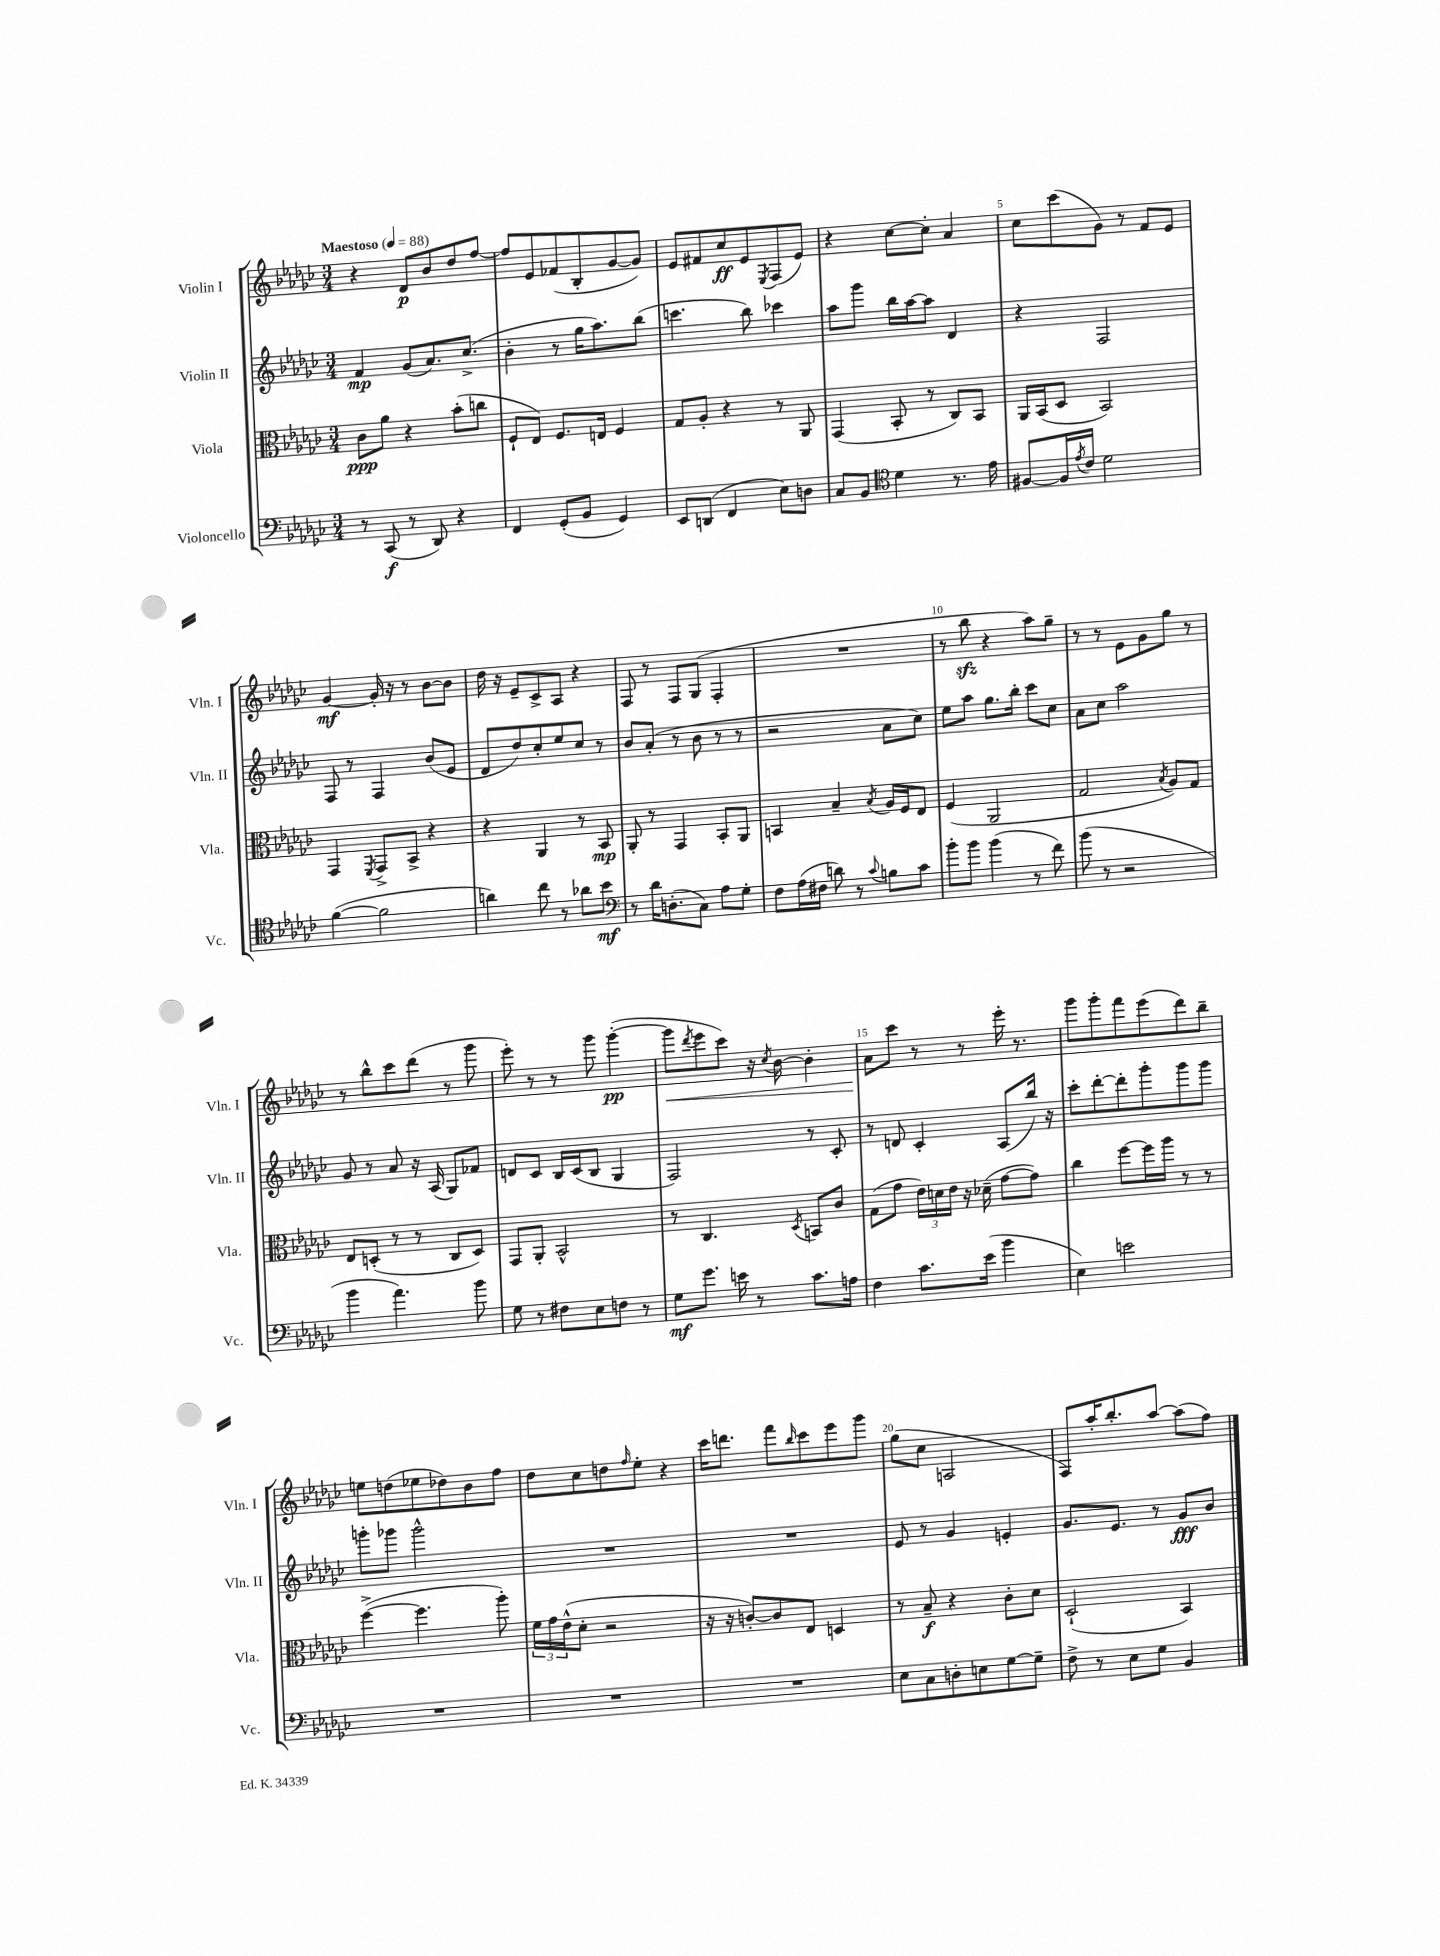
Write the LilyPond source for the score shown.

<<
\new StaffGroup <<
\new Staff = "s0" \with { instrumentName = "Violin I" shortInstrumentName = "Vln. I" } {
    \clef treble \key ges \major \numericTimeSignature \time 3/4 \tempo "Maestoso" 4 = 88
    r4 des'8\p bes'8 des''8 f''8~ |
    f''8 ees'8 fes'8( bes8-. ges'8~ ges'8) |
    ees'8 fis'8 ces''8\ff ees'8 \acciaccatura { ees8 } f8( ees'8) |
    r4 ces''8~ ces''8-. aes'4 |
    ces''8 ces'''8( ges'8) r8 f'8 ees'8 |
    ges'4~\mf ges'16-. r16 r8 bes'8~ bes'8 |
    des''16 r16 ees'8-- ces'8-> aes8 r4 |
    f8 r8 f8 ges8( f4-. |
    R2. |
    r8 bes''8\sfz r4 aes''8) ges''8-- |
    r8 r8 ees'8 ges'8 ges''8 r8 |
    r8 bes''8-^ ces'''8 des'''8( r8 ges'''8 |
    ees'''8-.) r8 r8 ges'''8 ges'''4~-.\pp( |
    ges'''8\< \acciaccatura { des'''8 } ees'''8 ces'''8) r16 \acciaccatura { ces''8 } bes'16~ bes'4-. |
    aes'8\! ces'''8 r8 r8 ees'''16-. r8. |
    ges'''8 ges'''8-. f'''8 ees'''8( des'''8) bes''8-- |
    e''8 d''8( ees''8 des''8) bes'8 f''8 |
    des''8 ces''8 d''8 \grace { f''16 } ees''8-. r4 |
    ces'''16 d'''8. f'''8 \grace { bes''16 } ces'''8 ees'''8 ges'''8 |
    ges''8( ces''8 a2 |
    f8) aes''16-. bes''8.-. aes''8~ aes''8( f''8) \bar "|." |
}
\new Staff = "s1" \with { instrumentName = "Violin II" shortInstrumentName = "Vln. II" } {
    \clef treble \key ges \major \numericTimeSignature \time 3/4
    f'4\mp ges'8( aes'8.) ces''8.->( |
    bes'4-. r8 ges''16 aes''8.) bes''8( |
    c'''4. bes''8) ces'''4 |
    aes''8 ges'''8 bes''16 aes''16~ aes''8 des'4 |
    r4 f2 |
    f8 r8 f4 bes'8( ees'8 |
    des'8 des''8) ces''8-. ees''8 ces''8 r8 |
    bes'8 aes'8-.( r8 bes'8 r8 r8 |
    r2 aes'8 ces''8) |
    ees''8 aes''8 ges''8. bes''16-. ces'''8 ces''8 |
    aes'8 ces''8 aes''2 |
    ges'8 r8 aes'8 r16 aes16( ges8) fes'8 |
    d'8 ces'8 bes16 ces'16( bes8 ges4 |
    f2) r8 ces'8-. |
    r8 d'8 ces'4-. aes8( bes''16) r16 |
    ces'''8-. des'''8~-. des'''8-. ges'''8-. ges'''8 ges'''8 |
    g'''8-. ges'''8 ges'''2-^ |
    R2. |
    R2. |
    ees'8 r8 ges'4 e'4-. |
    ges'8. ees'8. r8 ges'8\fff bes'8 \bar "|." |
}
\new Staff = "s2" \with { instrumentName = "Viola" shortInstrumentName = "Vla." } {
    \clef alto \key ges \major \numericTimeSignature \time 3/4
    ces'8\ppp aes'8 r4 bes'8-.( c''8 |
    f8-! ees8) f8. e16 f4 |
    ges8 aes8-. r4 r8 aes,8 |
    ges,4( bes,8-. r8 ces8) bes,8 |
    aes,16 bes,16( des8 bes,2) |
    ges,4 \acciaccatura { f,8 } ges,8-> bes,8-> r4 |
    r4 aes,4 r8 bes,8\mp |
    aes,8-. r8 ges,4 bes,8-. aes,8 |
    b,4 bes4-- \acciaccatura { bes8 } aes16 f16 ees8 |
    f4( aes,2 |
    ges2 \acciaccatura { bes8 } aes8) ges8 |
    ees8 d8-.( r8 r8 ces8 d8) |
    ges,8 aes,8-. bes,2-^ |
    r8 ces4. \acciaccatura { des8 } b,8 ces'8 |
    ges8( ges'8 \tuplet 3/2 { ees'16) d'16 ees'16 } r16 des'16--( ges'8~ ges'8) |
    ces''4 f''8~ f''16 aes''16 r8 r8 |
    f''4~->( f''4. aes''8-.) |
    \tuplet 3/2 { f'16 ges'16 ees'16-^( } des'8-. r2 |
    r16 r16 c'8~-.) c'8 ees8 d4 |
    r8 bes8--\f r4 ces'8-. des'8 |
    des2-!( bes,4) \bar "|." |
}
\new Staff = "s3" \with { instrumentName = "Violoncello" shortInstrumentName = "Vc." } {
    \clef bass \key ges \major \numericTimeSignature \time 3/4
    r8 ces,8\f( r8 des,8) r4 |
    f,4 ges,8-.( bes,8 ges,4) |
    ees,8 d,8( f,4 ees8) d8 |
    ces8 bes,8 \clef tenor des'4 r8. ees'16 |
    fis8~ fis16 \acciaccatura { ees'8 } ces'16 des'2 |
    f'4~( f'2 |
    a'4) ces''8 r8 aes'8 bes'8\mf |
    \clef bass r8 des'16 d8.-.( ces8) aes8 ges8-. |
    f8 aes16( fis16 d'8) r8 \appoggiatura { ces'8 } b8 ces'8 |
    bes'8-. bes'8 bes'4( r8 f'8) |
    bes'8( r8 r2 |
    bes'4 aes'4.) bes'8 |
    ges8 r8 fis8 ees8 f8 r8 |
    ges8\mf ges'8. e'16 r8 ces'8. a16 |
    f4 ces'8. ees'16( bes'4 |
    ees4) e'2 |
    R2. |
    R2. |
    R2. |
    ees8 ces8 d8-. e8 ges8~ ges8-- |
    f8-> r8 ees8 ges8 bes,4 \bar "|." |
}
>>
>>
\layout { \context { \Score \override BarNumber.break-visibility = ##(#f #t #t) barNumberVisibility = #(every-nth-bar-number-visible 5) } }
